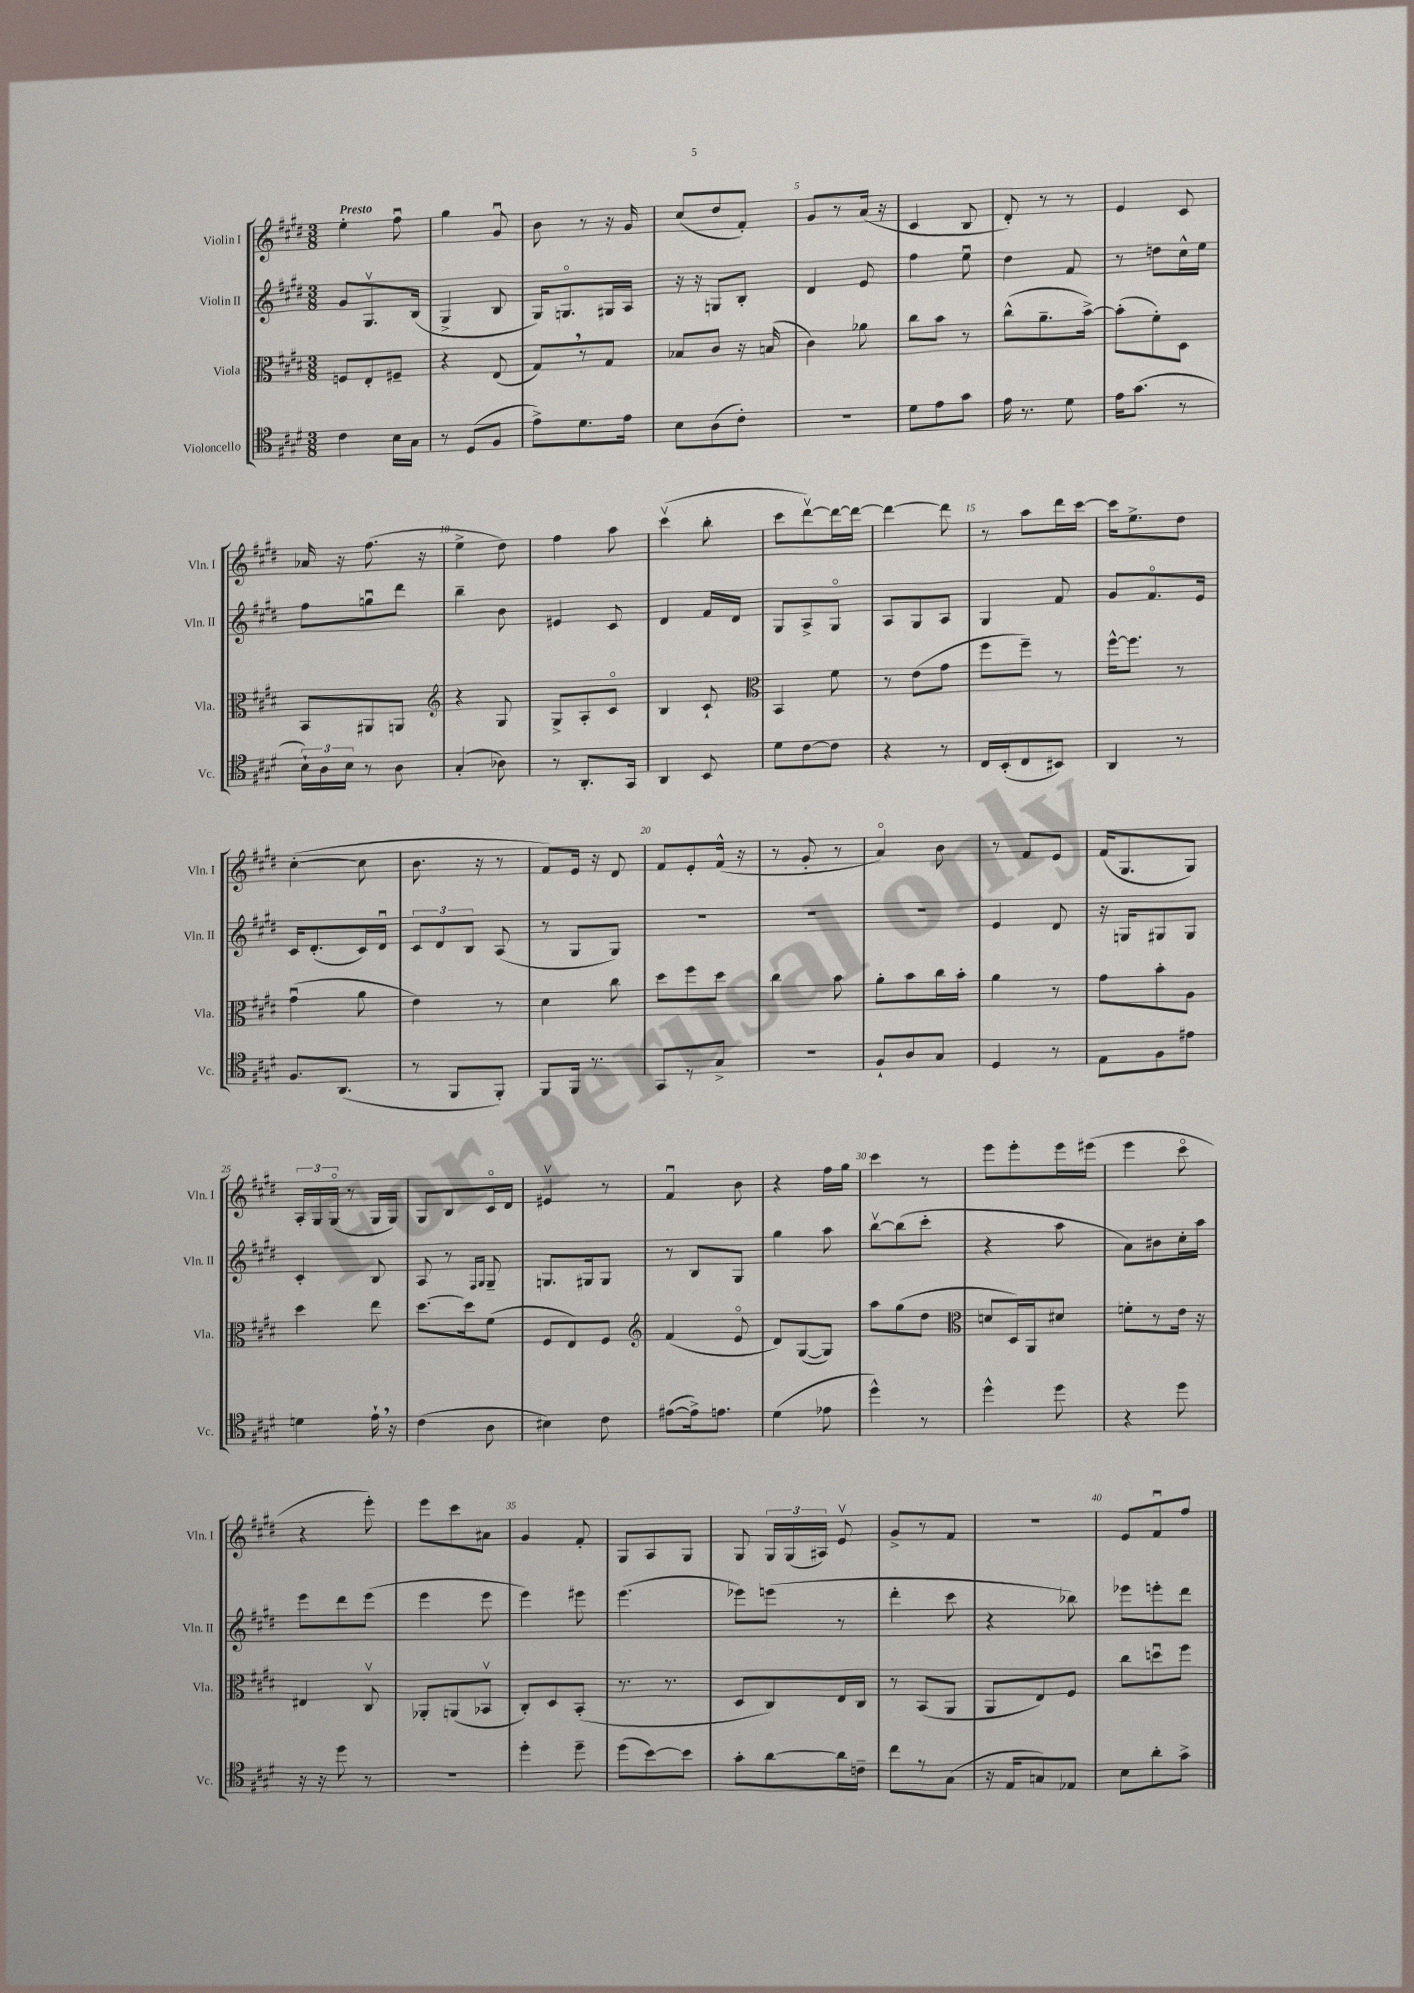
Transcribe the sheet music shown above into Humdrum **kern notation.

**kern	**kern	**kern	**kern
*part4	*part3	*part2	*part1
*staff4	*staff3	*staff2	*staff1
*I"Violoncello	*I"Viola	*I"Violin II	*I"Violin I
*I'Vc.	*I'Vla.	*I'Vln. II	*I'Vln. I
*clefC4	*clefC3	*clefG2	*clefG2
*k[f#c#g#d#]	*k[f#c#g#d#]	*k[f#c#g#d#]	*k[f#c#g#d#]
*M3/8	*M3/8	*M3/8	*M3/8
=1	=1	=1	=1
!	!	!	!LO:TX:a:B:t=Presto
4c#\	8Fn/L	8g#/L	4ee'\
.	8E'/	8.G#v/	.
16B\LL	8F#X~/J	.	8ff#u\
16G#\JJ	.	(16B/Jk	.
=2	=2	=2	=2
8r	4r	4G#^/	4gg#\
(8D#/L	.	.	.
8F#/J	(8E/	8B/	8g#u/
=3	=3	=3	=3
8e^\L)	8G#,/L)	16G#/KL)	8b\
.	.	8.Gn/	.
8.d#\	8r	.	8r
.	8G#/J	16G#X/L	16r
16e\Jk	.	16A/JJ	16g#/
=4	=4	=4	=4
8B\L	8B-X/L	16r	(8cc#/L
.	.	16r	.
(8A\	8c#/J	8Gn/L	8dd#/
8c#'\J)	16r	8B'/J	8f#'/J)
.	(16Bn/	.	.
=5	=5	=5	=5
4.r	4c#\)	4d#/	8g#/L
.	.	.	8r
.	8a-X\	8e/	(16a/Jk
.	.	.	16r
=6	=6	=6	=6
8d#\L	8cc#\L	4ff#\	4c#/
8e\	8b\J	.	.
8g#\J	8r	8eeu\	8B/
=7	=7	=7	=7
16e\	(8cc#^^\L	4dd#\	8d#'/)
8.r	.	.	.
.	8.a~\	.	8r
8d#\	.	8f#/	8r
.	[16b^\Jk)	.	.
=8	=8	=8	=8
16e\KL	(8b'\L]	8r	4e/
(8.g#\J	.	.	.
.	8f#'\)	8ddn\L	.
8r	8D#\J	16cc#^^\L	8c#/
.	.	16ee\JJ	.
!!LO:LB:g=z
=9	=9	=9	=9
24B`\LL)	8BB/L	8ff#\L	16a-X/
24A\	.	.	.
.	.	.	16r
24B\JJ	.	.	.
8r	8AA#X/	8ggnu\	(8.ff#\
8A\	8AAn/J	8ddd#\J	.
.	.	.	16r
=10	=10	=10	=10
*	*clefG2	*	*
(4G#'/	4r	4bb~\	4ee^\
8A-X\)	8G#/	8b\	8dd#\)
=11	=11	=11	=11
8r	8G#^/L	4e#X/	4ff#\
8.AA'/L	8A'/	.	.
.	8c#/J	8c#/	8aa\
16GG#/Jk	.	.	.
=12	=12	=12	=12
4AA/	4B/	4d#/	(4ccc#v\
8BB/	8c#`/	16f#/LL	8bb'\
.	.	16d#/JJ	.
=13	=13	=13	=13
*	*clefC3	*	*
8d#\L	4BB/	8G#/L	8ccc#\L
[8c#\	.	8A^/	[8ddd#v\)
8c#\J]	8f#\	8G#/J	16ddd#\L_
.	.	.	16ddd#\JJ_
=14	=14	=14	=14
4r	8r	8A/L	4ddd#\_
.	(8e\L	8G#/	.
8r	8g#\J	8A/J	8ddd#\]
=15	=15	=15	=15
16C#/LL	8ff#\L	4G#/	8r
(16BB'/J	.	.	.
8C#/	8ff#~\J)	.	8aa\L
8BB#X/J)	8r	8f#/	16ddd#\L
.	.	.	[16ccc#\JJ
=16	=16	=16	=16
4AA/	[16ff#^^\KL	8g#/L	16ccc#\KL]
.	8.ff#\J]	.	8.ee^\
.	.	8.f#/	.
8r	8r	.	8dd#\J
.	.	16e/Jk	.
!!LO:LB:g=z
=17	=17	=17	=17
8.F#/L	(4g#u\	16c#/KL	([4cc#'\
.	.	(8.d#'/	.
(8.AA/J	.	.	.
.	8a\	16c#/L)	8cc#\]
.	.	16d#u/JJ	.
=18	=18	=18	=18
8r	4e\)	12c#/L	8.b\
.	.	12d#/	.
8FF#/L	.	.	.
.	.	12B/J	.
.	.	.	16r
8FF#'/J)	8r	(8A/	8r
=19	=19	=19	=19
8FF#/L	4d#\	8r	8f#/L)
16FF#/Jk	.	8G#/L	16e/Jk
8.r	.	.	16r
.	8cc#\	8G#/J)	8d#/
=20	=20	=20	=20
8GG#/L	8dd#\L	4.r	8f#/L
8r	8ff#\	.	8e'/
8G#^/J	8dd#\J	.	(16f#^^/Jk
.	.	.	16r
=21	=21	=21	=21
4.r	4cc#\	4.r	8r
.	.	.	8g#'/
.	8b\	.	8r
=22	=22	=22	=22
8F#`/L	8a'\L	4.r	4a/)
8A/	8b\	.	.
8G#/J	16cc#\L	.	8b\
.	16b'\JJ	.	.
=23	=23	=23	=23
4D#/	4a\	4e/	8r
.	.	.	8f#/L
8r	8r	8d#/	8e/J
=24	=24	=24	=24
8E\L	8g#\L	16r	(16f#/KL
.	.	16Gn/KL	8.G#/
8F#\	8b'\	8G#X/	.
8e#X\J	8A\J	8G#/J	8G#/J)
!!LO:LB:g=z
=25	=25	=25	=25
4dn\	4dd#\	4c#'/	24A'/LL
.	.	.	24G#/
.	.	.	(24G#/JJ
.	.	.	8r
16e`,\	8ee\	8B/	16G#/LL
16r	.	.	16G#/JJ)
=26	=26	=26	=26
(4c#\	[8.dd#\L	8A/	8G#/L
.	.	8r	8B/
.	16dd#\k]	.	.
.	.	16qqF#/LL	.
.	.	16qqG#/JJ	.
8A\	(8f#\J	8G#~/	16c#/L
.	.	.	16d#/JJ
=27	=27	=27	=27
4B#X\)	8F#/L	8.Gn/L	4e#Xv/
.	8E/)	.	.
.	.	16G#X/k	.
8c#\	8F#/J	8G#/J	8r
=28	=28	=28	=28
*	*clefG2	*	*
([8e#X\L	(4f#/	8r	4f#u/
16e#^\k])	.	8B/L	.
8.en\J	.	.	.
.	8e/	8G#/J	8b\
=29	=29	=29	=29
(4d#\	8d#/L)	4gg#\	4r
.	([8G#/	.	.
8e-X\	8G#/J])	8aa\	16ff#\LL
.	.	.	16gg#\JJ
=30	=30	=30	=30
4dd#^^\)	8aa\L	[8bbv\L	4ccc#\
.	(8gg#\	(8bb\]	.
8r	8dd#\J	8ccc#'\J	8r
=31	=31	=31	=31
*	*clefC3	*	*
4dd#^^\	8dn/L	4r	8eee\L
.	16D#/L)	.	8eee'\
.	16AA/J	.	.
8dd#\	8d#X/J	8aa\	16eee\L
.	.	.	(16eee#X\JJ
=32	=32	=32	=32
4r	8fn'\L	8a\L)	4eee\
.	8r	8b#X\	.
8dd#\	16e\Jk	16cc#'\L	8ccc#\
.	16r	16aa\JJ	.
!!LO:LB:g=z
=33	=33	=33	=33
16r	4E#X/	8eee\L	4r
16r	.	.	.
8dd#\	.	8ddd#\	.
8r	8C#v/	(8eee\J	8eee'\)
=34	=34	=34	=34
4.r	8AA-X'/L	4eee\	8eee\L
.	(8AAn/	.	8ccc#\
.	8BB-Xv/J	8eee\	8a#X\J
=35	=35	=35	=35
4dd#'\	8C#'/L)	4eee\)	4g#/
.	8D#/	.	.
8dd#~\	(8BB'/J	8eee#X\	8f#'/
=36	=36	=36	=36
(8dd#\L	8.r	(4.eee\	8G#/L
[8b\)	.	.	8A/
.	8.r	.	.
8b\J]	.	.	8G#/J
=37	=37	=37	=37
8g#'\L	8D#/L	8eee-X\L)	8G#/
[8a\	8C#/)	(8eeen\J	24G#/LL
.	.	.	(24G#/
.	.	.	24A#X/JJ)
16a\L]	16E/L	8r	8ev/
16cn~\JJ	16C#/JJ	.	.
=38	=38	=38	=38
8cc#\L	8r	4ddd#'\	8g#^/L
8r	(8BB/L	.	8r
(8G#\J	8AA/J	8ccc#\	8f#/J
=39	=39	=39	=39
16r	8AA/L	4r	4.r
16E/KL	.	.	.
8Gn/)	8E/)	.	.
8E-X/J	8F#/J	8bb-X\)	.
=40	=40	=40	=40
8B\L	8cc#\L	8eee-X\L	8e/L
8a'\	8ddnu\	8eeen'\	8f#u/
8g#^\J	8ff#\J	8ddd#\J	8ff#/J
==	==	==	==
*-	*-	*-	*-
